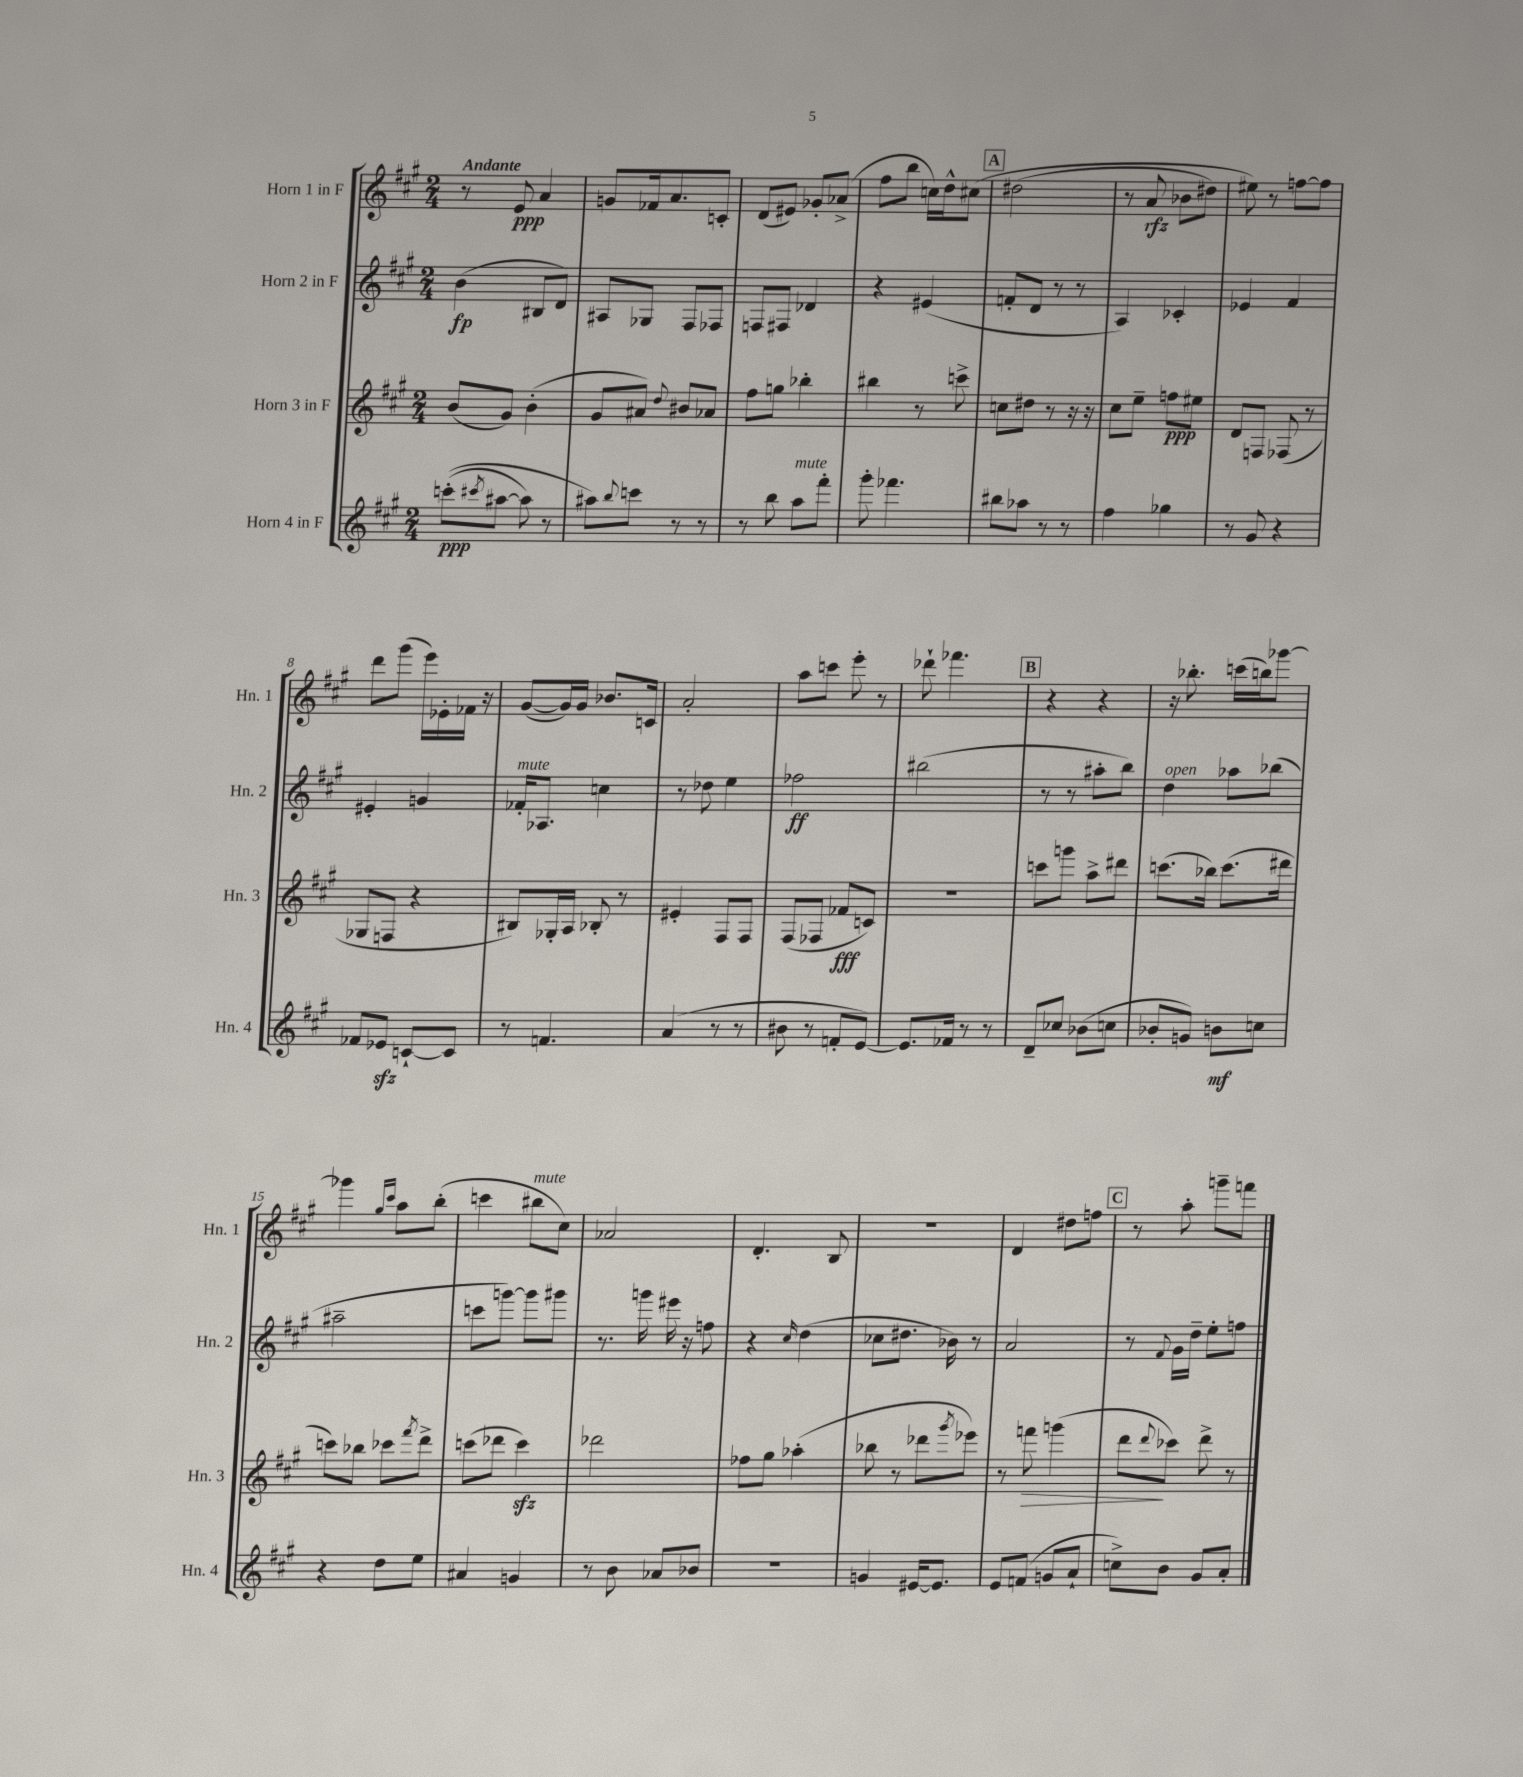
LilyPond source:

<<
\new StaffGroup <<
\new Staff = "s0" \with { instrumentName = "Horn 1 in F" shortInstrumentName = "Hn. 1" } {
    \clef treble \key a \major \numericTimeSignature \time 2/4 \tempo "Andante"
    r8 e'8\ppp a'4 |
    g'8 fes'16 a'8. c'8-. |
    d'8( eis'8) ges'8-. aes'8->( |
    fis''8 b''8 c''16) d''16-^ cis''8\( |
    \mark \markup { \box "A" } dis''2( |
    r8 a'8\rfz bes'8 dis''8) |
    eis''8\) r8 f''8~ f''8 |
    d'''8 gis'''8( e'''16) ees'16-. fes'16 r16 |
    gis'8~( gis'16) gis'16 bes'8. c'16 |
    a'2-. |
    a''8 c'''8 e'''8-. r8 |
    des'''8-! fes'''4. |
    \mark \markup { \box "B" } r4 r4 |
    r16 bes''8.-. c'''16( b''16) ges'''8~ |
    ges'''4 \grace { gis''16 cis'''16 } a''8 b''8-.( |
    c'''4 bis''8^\markup { \italic "mute" } cis''8) |
    aes'2 |
    d'4.-. b8 |
    r2 |
    d'4 dis''8 f''8 |
    \mark \markup { \box "C" } r8 a''8-. g'''8-- f'''8 \bar "|." |
}
\new Staff = "s1" \with { instrumentName = "Horn 2 in F" shortInstrumentName = "Hn. 2" } {
    \clef treble \key a \major \numericTimeSignature \time 2/4
    b'4\fp( bis8 d'8) |
    ais8 ges8 fis8 fes8 |
    f8 fis8 des'4 |
    r4 eis'4( |
    \mark \markup { \box "A" } f'8-. d'8 r8 r8 |
    a4) ces'4-. |
    ees'4 fis'4 |
    eis'4-. g'4 |
    fes'16-.^\markup { \italic "mute" } aes8. c''4 |
    r8 des''8 e''4 |
    fes''2\ff |
    bis''2( |
    \mark \markup { \box "B" } r8 r8 ais''8-. b''8) |
    d''4^\markup { \italic "open" } aes''8 bes''8( |
    ais''2-- |
    c'''8 g'''8~) g'''8 gis'''8 |
    r8. g'''16 eis'''16 r16 f''8 |
    r4 \grace { cis''16 } d''4( |
    ces''8 dis''8. bes'16) r8 |
    a'2 |
    \mark \markup { \box "C" } r8 \appoggiatura { fis'8 } gis'16 d''16-- e''8-. f''8 \bar "|." |
}
\new Staff = "s2" \with { instrumentName = "Horn 3 in F" shortInstrumentName = "Hn. 3" } {
    \clef treble \key a \major \numericTimeSignature \time 2/4
    b'8( gis'8) b'4-.( |
    gis'8 ais'8) \appoggiatura { d''8 } bis'8 aes'8 |
    fis''8 g''8 bes''4-. |
    bis''4 r8 c'''8-> |
    \mark \markup { \box "A" } c''8 dis''8 r8 r16 r16 |
    cis''8 e''8-- f''8\ppp eis''8 |
    d'8 f8 fes8( r8 |
    ges8 f8 r4 |
    bis8) ges16-. a16 bes8-. r8 |
    eis'4-. fis8 fis8 |
    fis8( fes8 fes'8\fff c'8) |
    R2 |
    \mark \markup { \box "B" } c'''8 g'''8 a''8-> dis'''8 |
    c'''8.( bes''16) c'''8.( dis'''16 |
    c'''8) bes''8 ces'''8 \acciaccatura { fis'''8 } d'''8-> |
    c'''8( des'''8 c'''4\sfz) |
    des'''2 |
    fes''8 gis''8 aes''4-.( |
    bes''8 r8 des'''8 \acciaccatura { gis'''8 } ees'''8) |
    r8 f'''8\> g'''4( |
    \mark \markup { \box "C" } d'''8\! \appoggiatura { d'''8 } ces'''8) d'''8-> r8 \bar "|." |
}
\new Staff = "s3" \with { instrumentName = "Horn 4 in F" shortInstrumentName = "Hn. 4" } {
    \clef treble \key a \major \numericTimeSignature \time 2/4
    c'''8-.\ppp(\( \acciaccatura { cis'''8 } ais''8~ ais''8) r8 |
    ais''8\) \appoggiatura { b''8 } c'''8 r8 r8 |
    r8 b''8 a''8^\markup { \italic "mute" } fis'''8-. |
    gis'''8-. fes'''4. |
    \mark \markup { \box "A" } bis''8 aes''8 r8 r8 |
    fis''4 ges''4 |
    r8 gis'8 r4 |
    fes'8 ees'8\sfz c'8~-! c'8 |
    r8 f'4. |
    a'4( r8 r8 |
    bis'8 r8 f'8-. e'8~) |
    e'8. fes'16 r8 r8 |
    \mark \markup { \box "B" } d'8-- ces''8 bes'8( c''8 |
    bes'8-. g'8) b'8\mf c''8 |
    r4 d''8 e''8 |
    ais'4 g'4 |
    r8 b'8 aes'8 bes'8 |
    R2 |
    g'4 eis'16~ eis'8. |
    e'8 f'8( g'8 a'8-! |
    \mark \markup { \box "C" } c''8->) b'8 gis'8 a'8-. \bar "|." |
}
>>
>>
